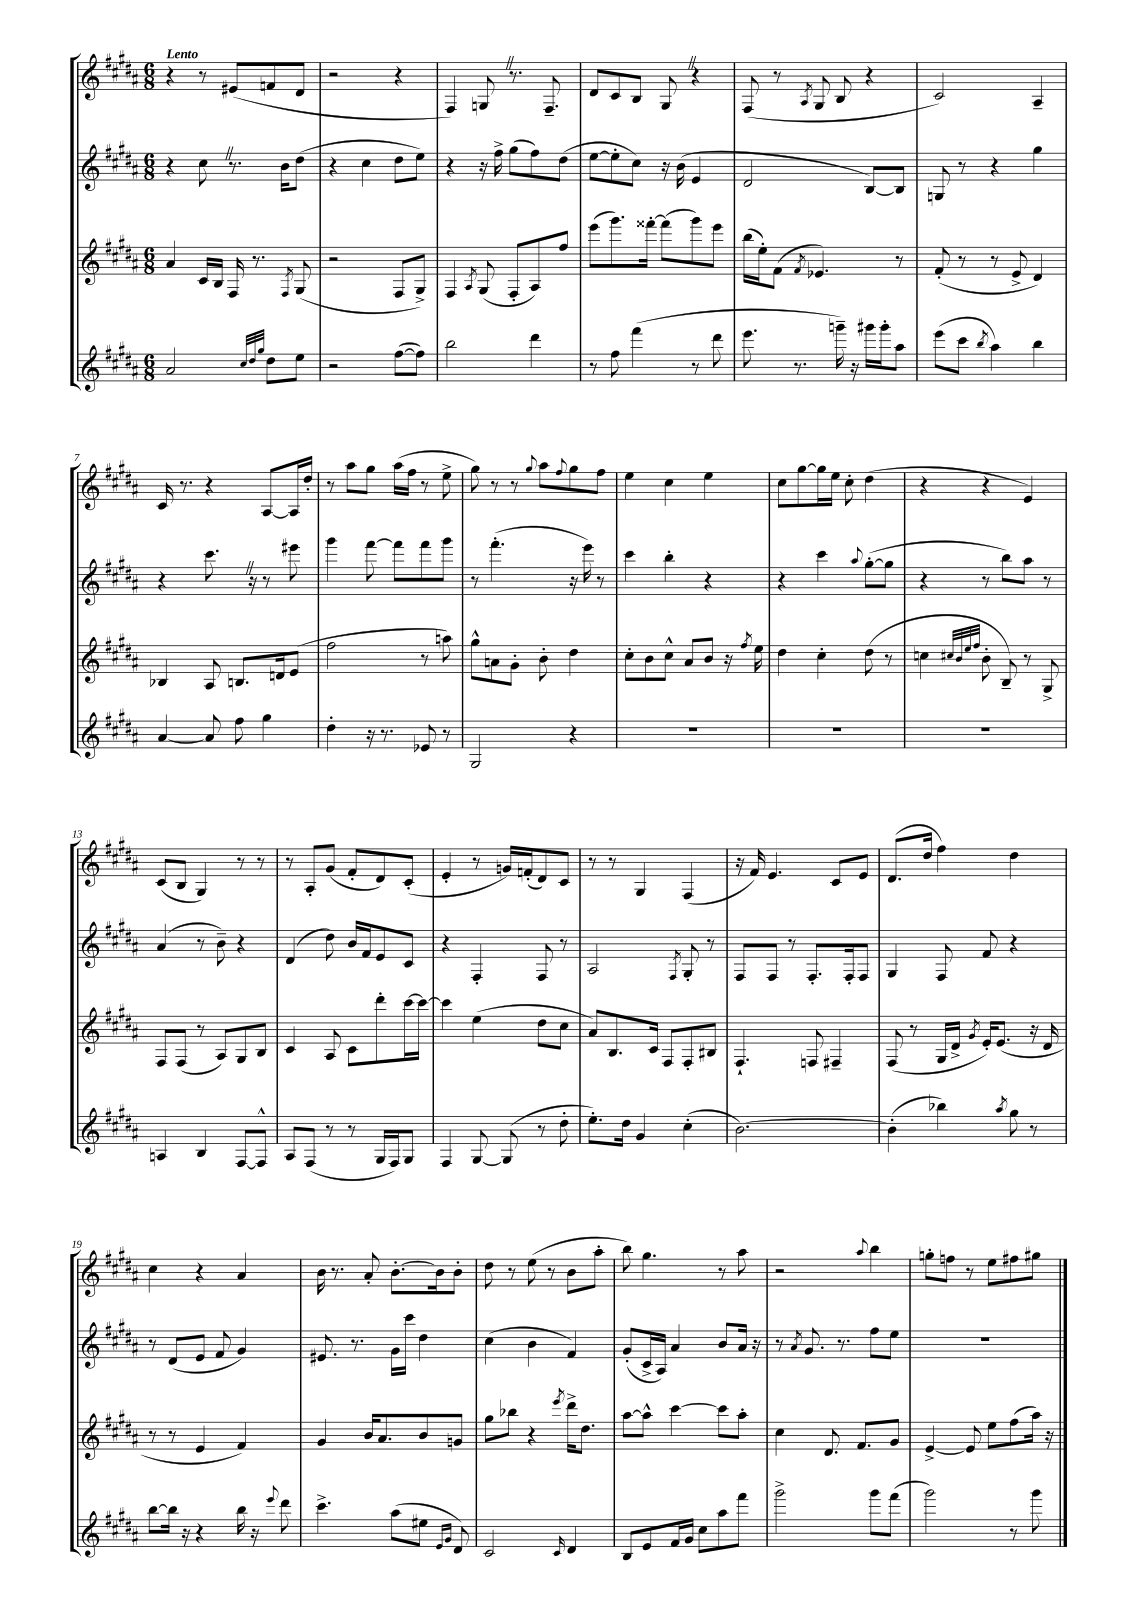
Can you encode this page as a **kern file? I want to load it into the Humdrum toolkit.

**kern	**kern	**kern	**kern
*part4	*part3	*part2	*part1
*staff4	*staff3	*staff2	*staff1
*clefG2	*clefG2	*clefG2	*clefG2
*k[f#c#g#d#a#]	*k[f#c#g#d#a#]	*k[f#c#g#d#a#]	*k[f#c#g#d#a#]
*M6/8	*M6/8	*M6/8	*M6/8
=1	=1	=1	=1
!	!	!	!LO:TX:a:B:t=Lento
2a#/	4a#/	4r	4r
.	16c#/LL	8cc#Z\	8r
.	16B/JJ	.	.
.	16F#/	8.r	(8e#X/L
.	8.r	.	.
32qqcc#/LLL	.	.	.
32qqdd#/	.	.	.
32qqgg#/JJJ	.	.	.
8dd#\L	.	.	8fn/
.	.	16b\KL	.
.	8qF#/	.	.
8ee\J	(8G#/	(8dd#\J	8d#/J
=2	=2	=2	=2
2r	2r	4r	2r
.	.	4cc#\	.
([8ff#\L	8F#/L	8dd#\L	4r
8ff#\J])	8G#^/J)	8ee\J)	.
=3	=3	=3	=3
2bb\	4F#/	4r	4F#/)
.	8qA#/	.	.
.	(8G#/	16r	8GnZ/
.	.	16ff#^\	.
.	8F#'/L	(8gg#\L	8.r
4ddd#\	8A#/)	8ff#\)	.
.	.	.	8.F#~/
.	8ff#/J	(8dd#\J	.
=4	=4	=4	=4
8r	(8eee\L	[8ee\L	8d#/L
8ff#\	8.ggg#\)	8ee'\]	8c#/
(4fff#\	.	8cc#\J)	8B/J
.	[16fff##X'\Jk	.	.
.	(8fff##\L]	16r	8G#Z/
.	.	(16b\	.
8r	8ggg#\)	4e/	4r
8ddd#\	8eee\J	.	.
=5	=5	=5	=5
8.eee\	(16bb\LL	2d#/	(8F#/
.	16ee'\J)	.	.
.	(8f#\J	.	8r
8.r	.	.	.
.	8qf#/	.	8qA#/
.	4.e-X/)	.	8G#/
16gggn~\)	.	.	8B/
16r	.	.	.
16ggg#X\LL	.	[8B/L)	4r
16ggg#'\J	.	.	.
8aa#\J	8r	8B/J]	.
=6	=6	=6	=6
(8eee\L	(8f#'/	8Gn/	2c#/)
8ccc#\J	8r	8r	.
8qbb/	.	.	.
4aa#\)	8r	4r	.
.	8e^/	.	.
4bb\	4d#/)	4gg#\	4A#~/
!!LO:LB:g=z
=7	=7	=7	=7
[4a#/	4B-X/	4r	16c#/
.	.	.	8.r
8a#/]	8A#/	8.ccc#Z\	4r
8ff#\	8.Bn/L	.	.
.	.	16r	.
4gg#\	.	8r	[8A#/L
.	16dn/k	.	.
.	(8e/J	8eee#X\	16A#/L]
.	.	.	16dd#'/JJ
=8	=8	=8	=8
4dd#'\	2ff#\	4ggg#\	8r
.	.	.	8aa#\L
16r	.	[8fff#\	8gg#\J
8.r	.	.	.
.	.	8fff#\L]	(16aa#\LL
.	.	.	16ff#\JJ
8e-X/	8r	8fff#\	8r
8r	8aan\)	8ggg#\J	8ee^\
=9	=9	=9	=9
2G#/	8gg#^^\L	8r	8gg#\)
.	8an\	(4.fff#'\	8r
.	8g#'\J	.	8r
.	.	.	8qqgg#/
.	8b'\	.	8aa#\L
.	.	.	8qqff#/
4r	4dd#\	16r	8gg#\
.	.	16eee\)	.
.	.	8r	8ff#\J
=10	=10	=10	=10
2.r	8cc#'\L	4ccc#\	4ee\
.	8b\	.	.
.	8cc#^^\J	4bb'\	4cc#\
.	8a#/L	.	.
.	8b/J	4r	4ee\
.	16r	.	.
.	8qff#/	.	.
.	16ee\	.	.
=11	=11	=11	=11
2.r	4dd#\	4r	8cc#\L
.	.	.	[8gg#\
.	4cc#'\	4ccc#\	16gg#\L]
.	.	.	16ee\JJ
.	.	.	8cc#'\
.	.	8qqaa#/	.
.	(8dd#\	([8gg#'\L	(4dd#\
.	8r	8gg#\J]	.
=12	=12	=12	=12
2.r	4ccn\	4r	4r
.	32qqcc#X/LLL	.	.
.	32qqb/	.	.
.	32qqee/	.	.
.	32qqff#/JJJ	.	.
.	8b'\	8r	4r
.	8B~/)	8bb\L)	.
.	8r	8aa#\J	4e/)
.	8G#^/	8r	.
!!LO:LB:g=z
=13	=13	=13	=13
4An/	8F#/L	(4a#/	(8c#/L
.	(8F#/J	.	8B/J
4B/	8r	8r	4G#/)
.	8A#/L)	8b~\)	.
[8F#/L	8G#/	4r	8r
8F#^^/J]	8B/J	.	8r
=14	=14	=14	=14
8A#/L	4c#/	(4d#/	8r
(8F#/J	.	.	8A#'/L
8r	8A#/	8dd#\)	(8g#/J
8r	8c#\L	16b/LL	8f#'/L
.	.	16f#/J	.
16G#/LL	8ddd#'\	8e/	8d#/)
16F#/J)	.	.	.
8G#/J	[16ccc#\L	8c#/J	(8c#'/J
.	16ccc#\JJ_	.	.
=15	=15	=15	=15
4F#/	4ccc#\]	4r	4e'/
[8G#/	(4ee\	4F#'/	8r
(8G#/]	.	.	16gn/LL)
.	.	.	(16fn'/J
8r	8dd#\L	8F#/	8d#/)
8dd#'\	8cc#\J	8r	8c#/J
=16	=16	=16	=16
8.ee'\L)	8a#/L)	2A#/	8r
.	8.B/	.	8r
16dd#\Jk	.	.	.
4g#/	.	.	4G#/
.	16c#/Jk	.	.
.	8F#/L	.	.
.	.	8qF#/	.
(4cc#'\	8F#'/	8G#'/	(4F#/
.	8B#X/J	8r	.
=17	=17	=17	=17
[2.b\)	4.F#`/	8F#/L	16r
.	.	.	16f#/)
.	.	8F#/J	4.e/
.	.	8r	.
.	8Fn/	8.F#'/L	.
.	4F#X~/	.	8c#/L
.	.	16F#'/k	.
.	.	8F#/J	8e/J
=18	=18	=18	=18
(4b'\]	(8F#/	4G#/	(8.d#/L
.	8r	.	.
.	.	.	16dd#/Jk
4bb-X\)	16G#/LL	8F#/	4ff#\)
.	16d#^/JJ	.	.
.	8qg#/	.	.
.	16e'/KL)	8f#/	.
.	(8.e/J	.	.
8qaa#/	.	.	.
8gg#\	.	4r	4dd#\
8r	16r	.	.
.	16d#/	.	.
!!LO:LB:g=z
=19	=19	=19	=19
[8bb\L	8r	8r	4cc#\
16bb\Jk]	8r	(8d#/L	.
16r	.	.	.
4r	4e/	8e/J	4r
.	.	8f#/	.
16bb\	4f#/)	4g#/)	4a#/
16r	.	.	.
8qqeee/	.	.	.
8ddd#\	.	.	.
=20	=20	=20	=20
4.ccc#^\	4g#/	8.e#X/	16b\
.	.	.	8.r
.	.	8.r	.
.	16b/KL	.	8a#'/
.	8.a#/	.	.
(8aa#\L	.	16g#\LL	[8.b'\L
.	.	16ccc#\JJ	.
8ee#X\J	8b/	4dd#\	.
.	.	.	16b\k]
16qqe/LL	.	.	.
16qqg#/JJ	.	.	.
8d#/)	8gn/J	.	8b'\J
=21	=21	=21	=21
2c#/	8gg#\L	(4cc#\	8dd#\
.	8bb-X\J	.	8r
.	4r	4b\	(8ee\
.	.	.	8r
16qqc#/	8qeee/	.	.
4d#/	16ddd#^\KL	4f#/)	8b\L
.	8.dd#\J	.	.
.	.	.	8aa#'\J
=22	=22	=22	=22
8B/L	[8aa#\L	(8g#'/L	8bb\)
8e/	8aa#^^\J]	16c#^/L	4.gg#\
.	.	16A#/JJ)	.
16f#/L	[4ccc#\	4a#/	.
16g#/JJ	.	.	.
8cc#\L	.	.	.
8aa#\	8ccc#\L]	8b/L	8r
8fff#\J	8aa#'\J	16a#/Jk	8aa#\
.	.	16r	.
=23	=23	=23	=23
2ggg#^\	4cc#\	8r	2r
.	.	8qa#/	.
.	.	8.g#/	.
.	8.d#/	.	.
.	.	8.r	.
.	8.f#/L	.	.
.	.	.	8qqaa#/
8ggg#\L	.	8ff#\L	4bb\
(8fff#\J	8g#/J	8ee\J	.
=24	=24	=24	=24
2ggg#\)	[4e^/	2.r	8ggn'\L
.	.	.	8ffn\J
.	8e/]	.	8r
.	8ee\L	.	8ee\L
8r	(8ff#\	.	8ff#X\
8ggg#\	16aa#\Jk)	.	8gg#X\J
.	16r	.	.
==	==	==	==
*-	*-	*-	*-
